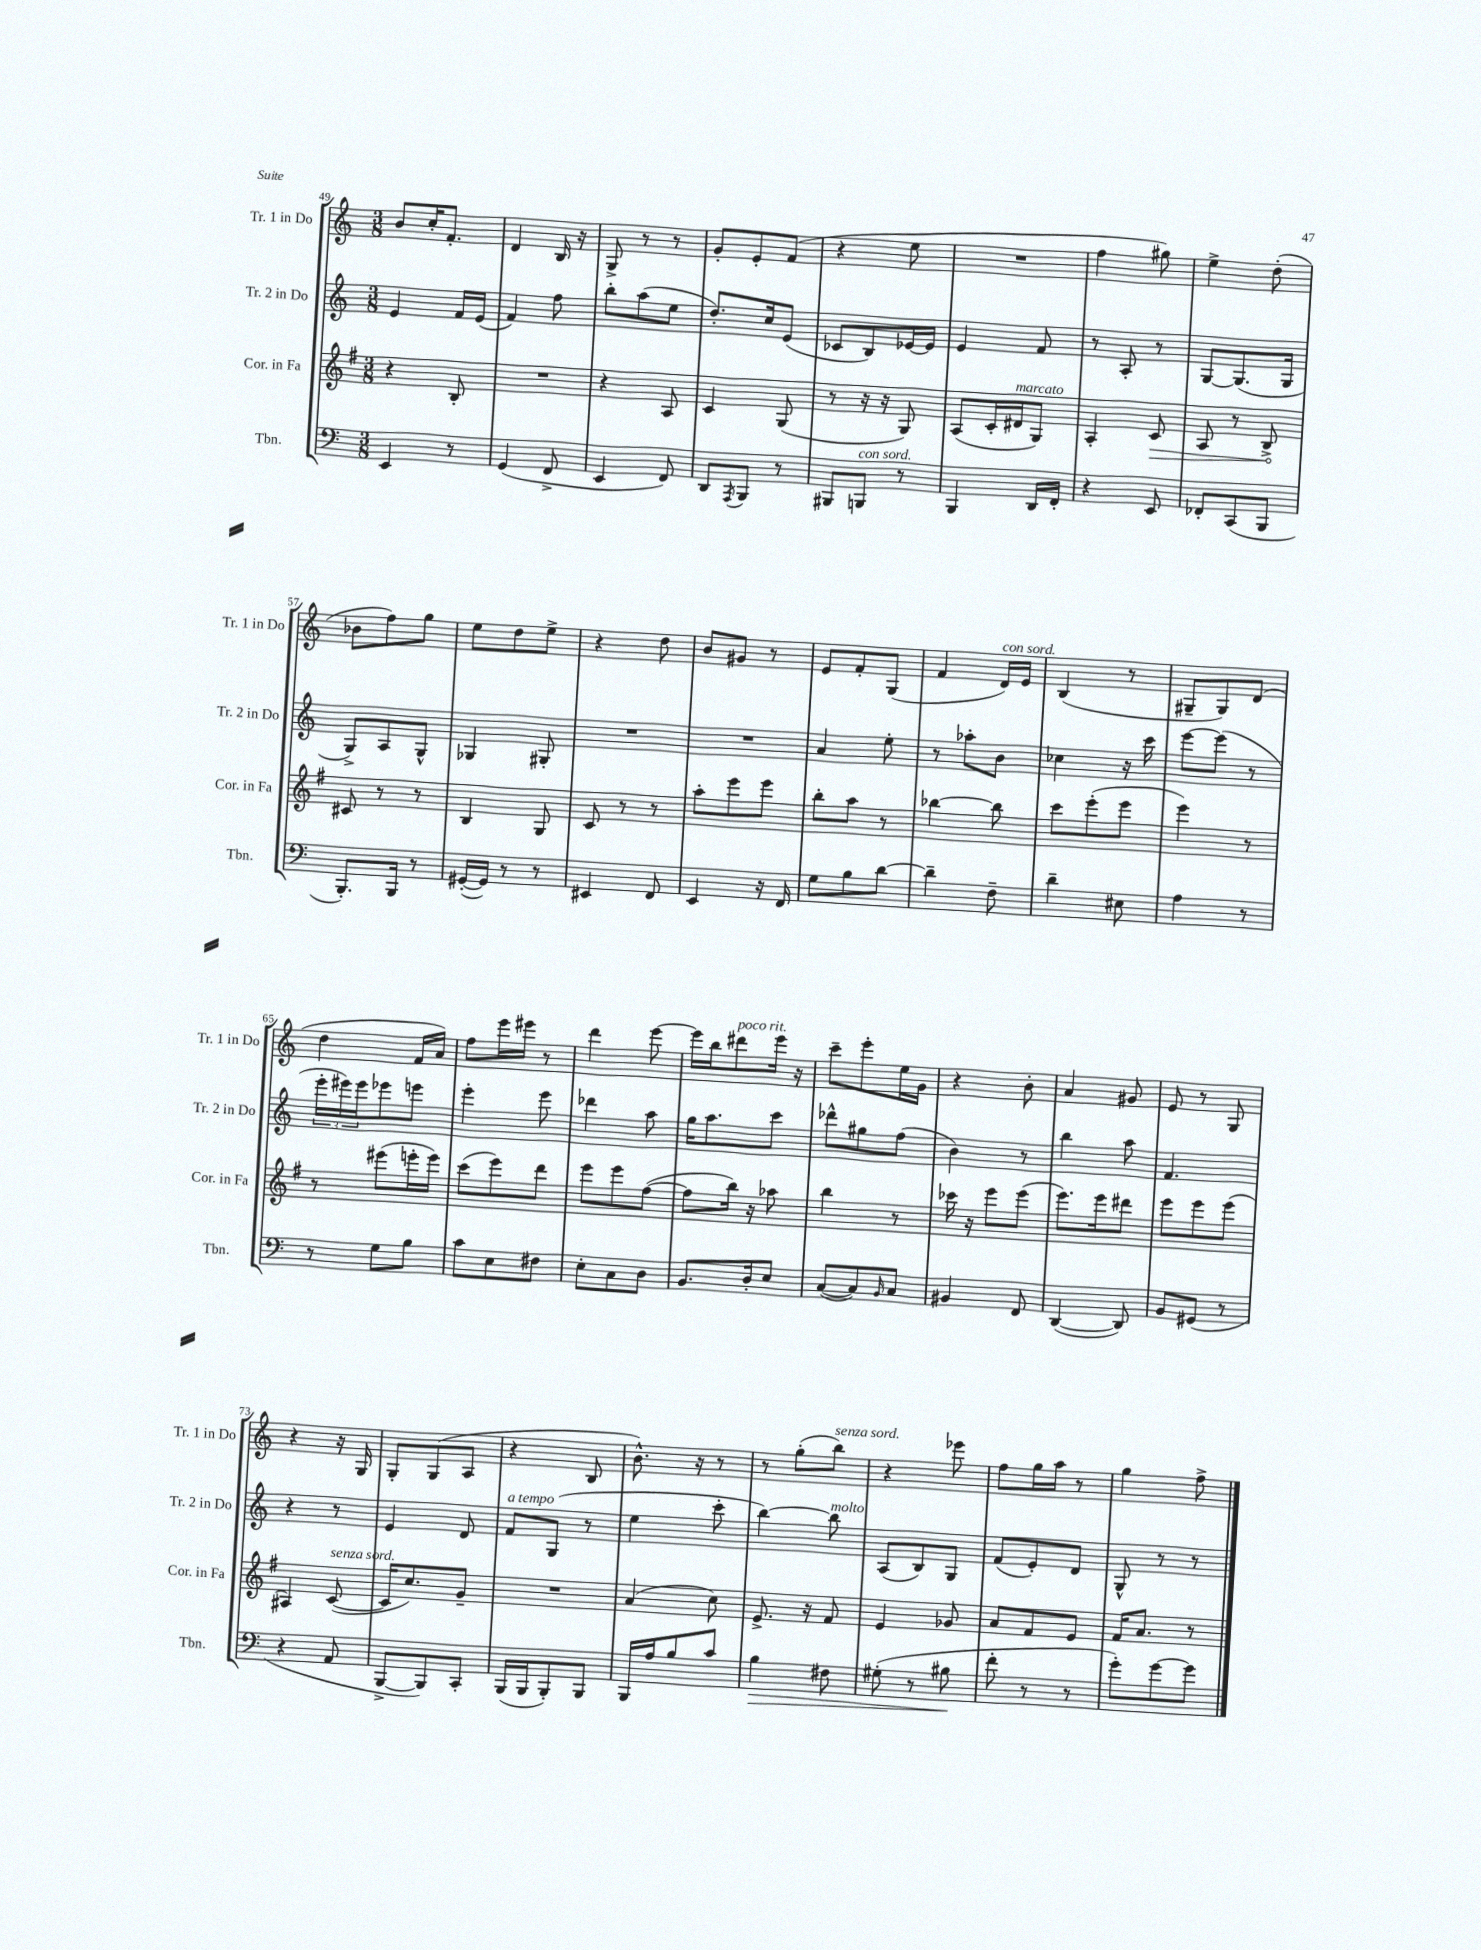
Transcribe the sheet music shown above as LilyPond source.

<<
\new StaffGroup <<
\new Staff = "s0" \with { instrumentName = "Tr. 1 in Do" shortInstrumentName = "Tr. 1 in Do" } {
    \clef treble \key c \major \numericTimeSignature \time 3/8
    b'8 c''16-. f'8.-. |
    d'4 b16 r16 |
    g8-> r8 r8 |
    g'8-. e'8-. f'8( |
    r4 e''8 |
    R4. |
    f''4 gis''8) |
    e''4-> d''8-.( |
    bes'8 f''8) g''8 |
    e''8 d''8 e''8-> |
    r4 d''8 |
    b'8 gis'8 r8 |
    e'8 f'8-. g8( |
    f'4 d'16^\markup { \italic "con sord." }) e'16 |
    b4( r8 |
    gis8-- gis8) d'8( |
    d''4 f'16 a'16) |
    f''8 e'''16 eis'''16 r8 |
    d'''4 e'''8~ |
    e'''16 b''16 dis'''8^\markup { \italic "poco rit." } e'''16 r16 |
    c'''8-- e'''8-. e''16 g'16 |
    r4 b'8-. |
    a'4 gis'8 |
    e'8 r8 g8 |
    r4 r16 g16 |
    g8-. g8( a8 |
    r4 b8 |
    b'8.-^) r16 r8 |
    r8 g''8-.( b''8^\markup { \italic "senza sord." }) |
    r4 ees'''8 |
    f''8 g''16 a''16 r8 |
    g''4 f''8-> \bar "|." |
}
\new Staff = "s1" \with { instrumentName = "Tr. 2 in Do" shortInstrumentName = "Tr. 2 in Do" } {
    \clef treble \key c \major \numericTimeSignature \time 3/8
    e'4 f'16 e'16( |
    f'4) f''8 |
    b''8-. a''8( e''8 |
    d''8.-.) c''16 e'8( |
    ces'8 b8) ees'16~ ees'16 |
    e'4 f'8 |
    r8 a8-. r8 |
    g8~ g8.( g16 |
    g8->) a8 g8-^ |
    ges4 gis8-. |
    R4. |
    R4. |
    a'4 e''8-. |
    r8 aes''8-. b'8 |
    ces''4 r16 c'''16 |
    e'''8~ e'''8( r8 |
    \tuplet 3/2 { e'''16-. eis'''16) eis'''16 } ees'''8 e'''8 |
    e'''4-. e'''8 |
    des'''4 a''8 |
    g''16 a''8. c'''8 |
    des'''8-^ gis''8 f''8( |
    b'4) r8 |
    b''4 a''8 |
    f'4. |
    r4 r8 |
    e'4 d'8 |
    f'8^\markup { \italic "a tempo" } g8( r8 |
    e''4 c'''8-. |
    b''4~) b''8^\markup { \italic "molto" } |
    a8( b8) g8 |
    f'8( e'8-.) d'8 |
    g8-^ r8 r8 \bar "|." |
}
\new Staff = "s2" \with { instrumentName = "Cor. in Fa" shortInstrumentName = "Cor. in Fa" } {
    \clef treble \key g \major \numericTimeSignature \time 3/8
    r4 b8-. |
    R4. |
    r4 a8 |
    c'4 g8( |
    r8 r16 r16 g8) |
    a8( c'16-. dis'16^\markup { \italic "marcato" } g8) |
    a4-. \once \override Hairpin.circled-tip = ##t c'8\> |
    a8 r8 b8->\! |
    cis'8 r8 r8 |
    b4 g8 |
    c'8 r8 r8 |
    a''8-. e'''8 e'''8 |
    b''8-. a''8 r8 |
    bes''4~ bes''8 |
    c'''8 e'''8-.( e'''8 |
    e'''4) r8 |
    r8 eis'''8( e'''16-. e'''16) |
    c'''8( e'''8) d'''8 |
    e'''8 e'''8 fis''8~( |
    fis''8 b''16) r16 aes''8 |
    b''4 r8 |
    ces'''16 r16 e'''8 e'''8( |
    e'''8.) e'''16 dis'''8 |
    e'''8 e'''8 e'''8( |
    ais4) c'8~^\markup { \italic "senza sord." }( |
    c'16 c''8.) g'8-- |
    R4. |
    a'4( c''8) |
    e'8.-> r16 fis'8 |
    e'4 ges'8 |
    a'8 fis'8 e'8 |
    fis'16 a'8. r8 \bar "|." |
}
\new Staff = "s3" \with { instrumentName = "Tbn." shortInstrumentName = "Tbn." } {
    \clef bass \key c \major \numericTimeSignature \time 3/8
    e,4 r8 |
    g,4( f,8-> |
    e,4 f,8) |
    d,8 \acciaccatura { a,,8 } b,,8 r8 |
    bis,,8 b,,8^\markup { \italic "con sord." } r8 |
    b,,4 d,16 f,16-. |
    r4 e,8 |
    fes,8-. c,8( b,,8 |
    b,,8.-.) b,,16 r8 |
    gis,16~-.( gis,16) r8 r8 |
    eis,4 f,8 |
    e,4 r16 f,16 |
    g8 b8 d'8~ |
    d'4-- f8-- |
    d'4-- eis8 |
    a4 r8 |
    r8 g8 b8 |
    c'8 e8 fis8 |
    e8-. c8 d8 |
    b,8. d16-. e8 |
    c8~( c8) \grace { b,16 } c8 |
    bis,4 f,8 |
    d,4~( d,8) |
    b,8 gis,8( r8 |
    r4 a,8 |
    b,,8~-> b,,8) c,8-. |
    b,,16( b,,16 b,,8-.) b,,8 |
    b,,16 a16 b8 c'8 |
    b4\> fis8 |
    gis8-.( r8 bis8\! |
    f'8-. r8 r8 |
    g'8-.) g'8~ g'8 \bar "|." |
}
>>
>>
\layout { \context { \Score currentBarNumber = #49 } }
